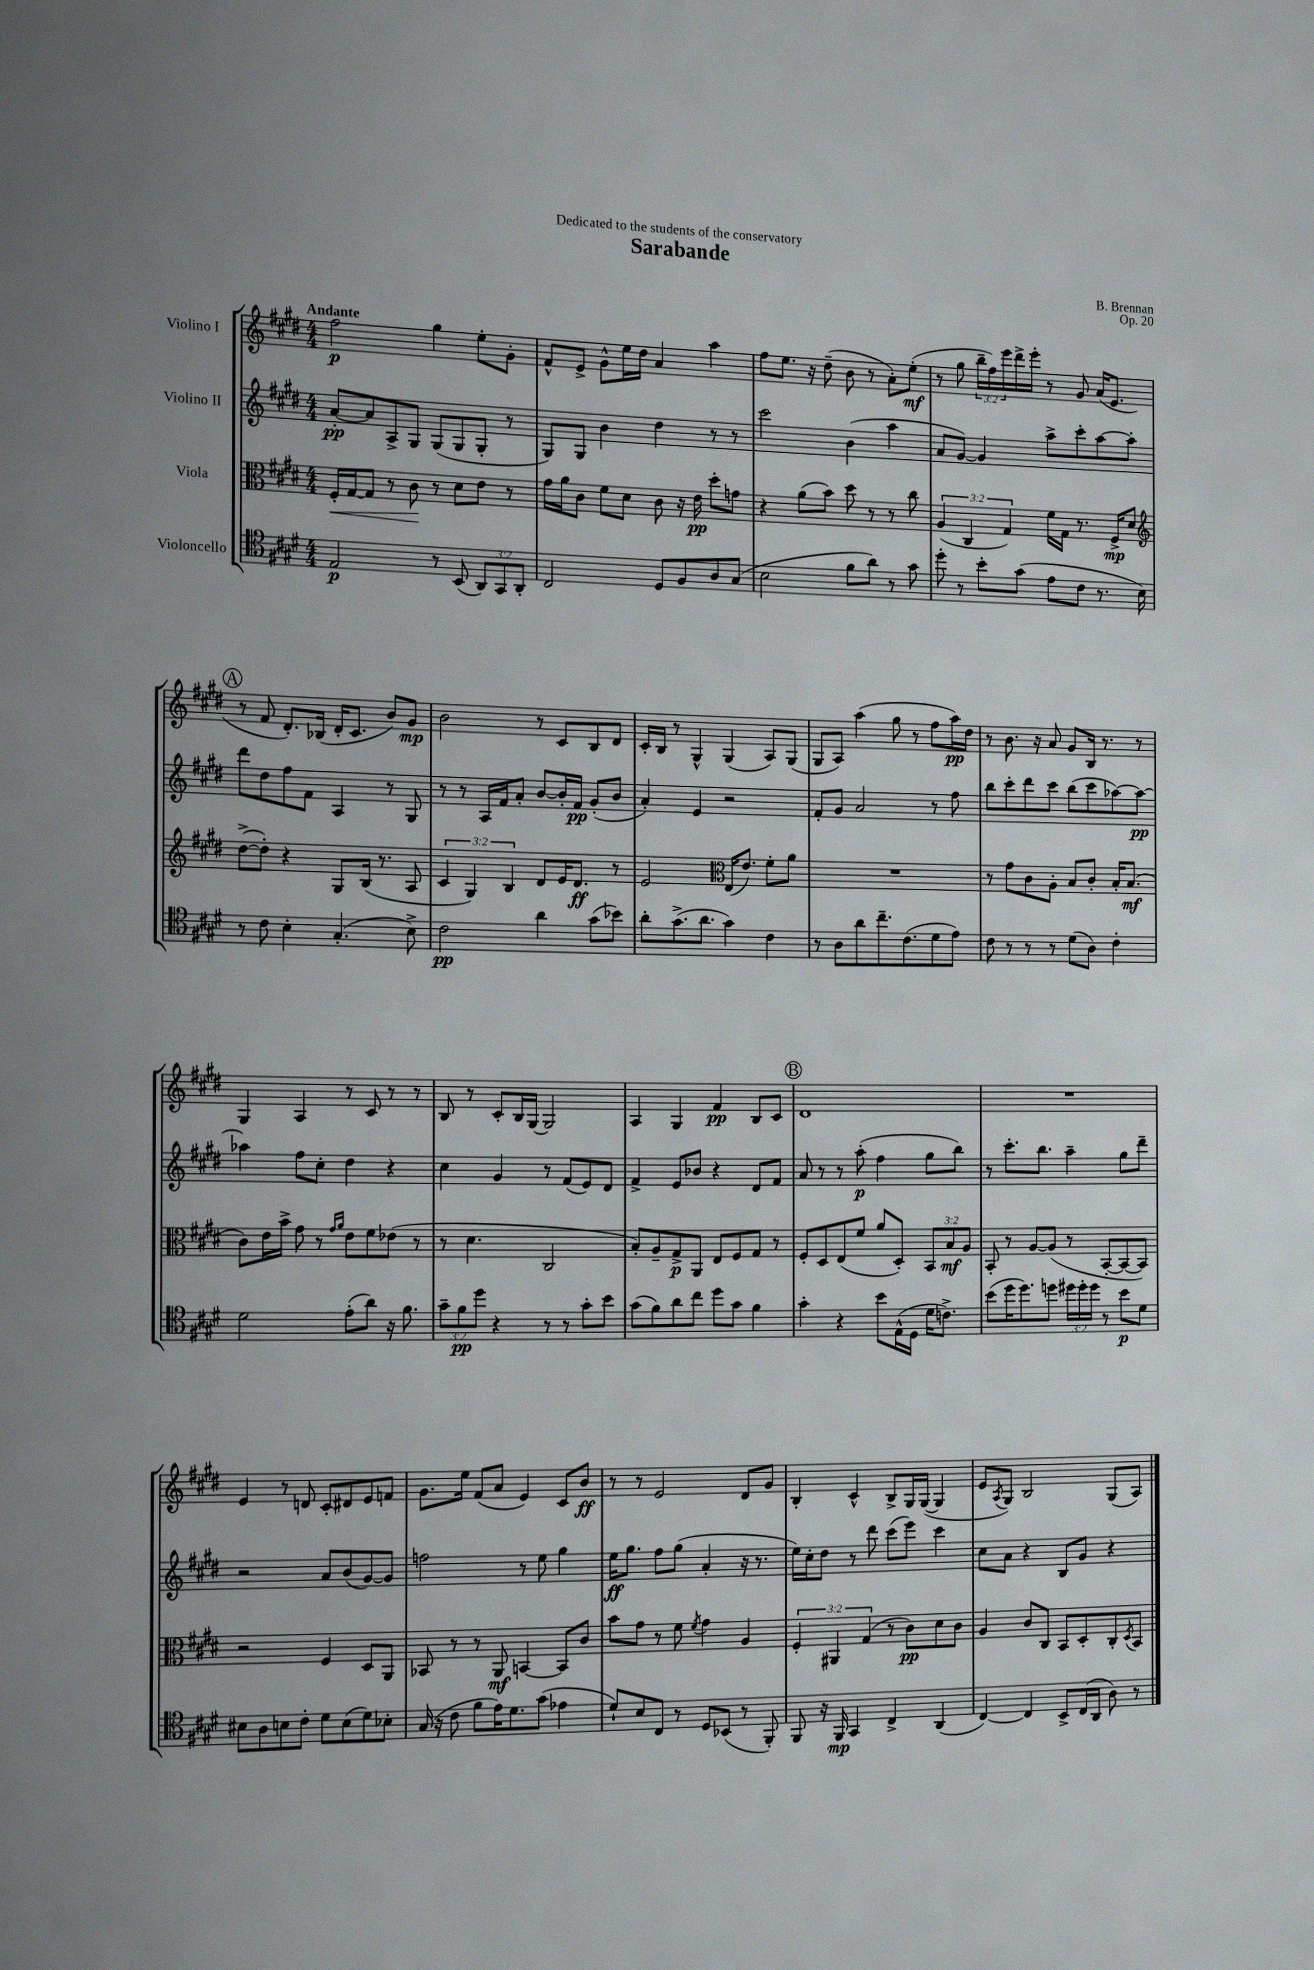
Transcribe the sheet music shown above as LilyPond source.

\header { title = "Sarabande" composer = "B. Brennan" dedication = "Dedicated to the students of the conservatory" opus = "Op. 20" }
<<
\new StaffGroup <<
\new Staff = "s0" \with { instrumentName = "Violino I" } {
    \clef treble \key e \major \numericTimeSignature \time 4/4 \override Staff.TupletNumber.text = #tuplet-number::calc-fraction-text \tempo "Andante"
    fis''2\p gis''4 e''8-. gis'8-. |
    fis'8-^ e'8-> gis'8-^ e''16 dis''16 a'4 a''4 |
    fis''8 e''8. r16 dis''8--( b'8 r8 a'8-.) e''8-.\mf( |
    r8 gis''8 \tuplet 3/2 { b''16-- fis''16) e'''16 } dis'''16-> e'''16-. r8 gis'8 a'16( e'8. |
    \mark \markup { \circle "A" } r8 fis'8 dis'8.-.) bes16( dis'16-. cis'8. b'8) gis'8\mp |
    b'2 r8 cis'8 b8 dis'8 |
    cis'16-. b16 r8 gis4-^ gis4( a8) gis8( |
    gis8 a8) a''4( gis''8 r8 fis''8 a''16\pp) dis''16 |
    r8 b'8. r16 a'8 gis'8 b16 r8. r8 |
    gis4 a4 r8 cis'8 r8 r8 |
    b8 r8 cis'8-. b16 gis16~ gis2 |
    a4 gis4 fis'4\pp b8 cis'8 |
    \mark \markup { \circle "B" } dis'1 |
    R1 |
    e'4 r8 d'8 cis'8-. dis'8 e'8 f'8 |
    gis'8. e''16 fis'8( a'8 e'4) cis'8 b'8\ff |
    r8 r8 e'2 dis'8 gis'8 |
    b4-. cis'4-^ b8-> gis16 gis16~( gis4 |
    e'8 \acciaccatura { a8 } gis8) b2 gis8( a8) \bar "|." |
}
\new Staff = "s1" \with { instrumentName = "Violino II" } {
    \clef treble \key e \major \numericTimeSignature \time 4/4
    a'8~-.\pp a'8 a8-> gis8 gis8( gis8 gis8-. r8 |
    gis8) gis8 b'4 dis''4 r8 r8 |
    cis'''2 b'4( a''4 |
    a'8 gis'8~) gis'4 a''8-> cis'''8-. a''8~ a''8-. |
    \mark \markup { \circle "A" } dis'''8 dis''8 fis''8 fis'8 a4 r8 gis8 |
    r8 r8 a16 fis'16 a'8-. b'8~ b'16-. fis'16\pp gis'8-.( b'8 |
    a'4-.) e'4 r2 |
    fis'8-. gis'8 a'2 r8 fis''8 |
    b''8 cis'''8-. dis'''8 cis'''8 b''8( cis'''8 aes''8~) aes''8~\pp |
    aes''4 fis''8 cis''8-. dis''4 r4 |
    cis''4 gis'4 r8 fis'8( e'8) dis'8 |
    fis'4-> e'8 bes'8 r4 dis'8 fis'8 |
    \mark \markup { \circle "B" } a'8 r8 r8 a''8-.\p( fis''4 gis''8 b''8) |
    r8 cis'''8.-. b''8. a''4-- gis''8 dis'''8-- |
    r2 a'8 b'8( gis'8~) gis'8 |
    f''2 r8 e''8 gis''4 |
    e''16\ff gis''8. fis''8 gis''8( a'4-. r16 r8. |
    e''16) cis''16-. dis''8 r8 dis'''8 cis'''8( e'''8) cis'''4 |
    cis''8 a'8 r4 b8 gis'8 r4 \bar "|." |
}
\new Staff = "s2" \with { instrumentName = "Viola" } {
    \clef alto \key e \major \numericTimeSignature \time 4/4 \override Staff.TupletNumber.text = #tuplet-number::calc-fraction-text
    fis16-.\< gis16~ gis8 r8 cis'8\! r8 dis'8 e'8 r8 |
    gis'16 a'16 cis'8 fis'8 dis'8 cis'8 r16 e'16\pp dis''8-. g'8 |
    r4 a'8( b'8) dis''8 r8 r8 cis''8 |
    \tuplet 3/2 { a4( cis4 gis4) } fis'16 gis16 r8. fis16->\mp dis'8 |
    \mark \markup { \circle "A" } \clef treble dis''8~->( dis''8-.) r4 gis8 b16( r8. a8 |
    \tuplet 3/2 { cis'4 gis4) b4 } dis'8 e'16 dis'8.\ff r8 |
    e'2 \clef alto e16( e'8.) fis'8-. a'8 |
    R1 |
    r8 gis'8 cis'8 a8-. b8 cis'8-. b16-. b8.\mf( |
    cis'8) e'16 b'16-> gis'8 r8 \grace { gis'16 a'16 } e'8 fis'8 ees'8( r8 |
    r8 dis'4. cis2 |
    b8-.) a8-- gis8->\p a,8 e8 fis8 gis8 r8 |
    \mark \markup { \circle "B" } fis8-. dis8 e8( fis'8 a'8 dis8-.) \tuplet 3/2 { b,8 b8\mf a8 } |
    b,8-. r8 a8~ a8( r8 b,8~-. b,8~ b,8) |
    r2 fis4 dis8 a,8 |
    bes,8 r8 r8 a,8\mf b,4~ b,8 cis'8 |
    b'8 gis'8 r8 fis'8 \acciaccatura { fis'8 } gis'4 a4 |
    \tuplet 3/2 { fis4-. ais,4 gis4( } r8 cis'8\pp) dis'8 cis'8 |
    a4 cis'8 cis8 b,8 dis8-. cis8-. \acciaccatura { dis8 } b,8 \bar "|." |
}
\new Staff = "s3" \with { instrumentName = "Violoncello" } {
    \clef tenor \key e \major \numericTimeSignature \time 4/4 \override Staff.TupletNumber.text = #tuplet-number::calc-fraction-text
    e2\p r8 b,8( \tuplet 3/2 { a,8) gis,8 a,8-. } |
    cis2 dis8 fis8 a8 gis8( |
    b2 fis'8 a'8) r8 gis'8 |
    dis''8-. r8 b'8-. gis'8( e'8 cis'8 r8. b16) |
    \mark \markup { \circle "A" } r8 cis'8 b4-. gis4.-.( b8->) |
    cis'2\pp a'4 gis'8( bes'8) |
    a'8-. gis'8.->( a'8. gis'4) cis'4 |
    r8 a8 a'8 cis''8.-- cis'8.( dis'8 e'8) |
    cis'8 r8 r8 r8 dis'8( a8) cis'4-. |
    dis'2 e'8-.( a'8) r16 fis'8. |
    \tuplet 3/2 { gis'8-- fis'8\pp dis''8 } r4 r8 r8 gis'8-. b'8 |
    gis'8( fis'8) a'8 cis''8 dis''8 gis'8 fis'4 |
    \mark \markup { \circle "B" } gis'4-. r4 b'8 e16-^( dis16 dis'16 c'8.->) |
    b'8( dis''16 dis''8.) d''8 \tuplet 3/2 { dis''16 dis''16-. dis''16 } r8 b'8\p dis'8 |
    bis8 a8 b8 cis'8-. dis'8 b8( dis'8) bes8-. |
    gis16( r16 cis'8 fis'8 e'16) dis'8. gis'8( ees'4 |
    dis'8-!) b8 cis8 r8 dis8 bes,8( r8 fis,8-.) |
    fis,8 r16 fis,16\mp gis,4 cis4-> a,4( |
    cis4~) cis4 b,8-> cis16( a,16 a8) r8 \bar "|." |
}
>>
>>
\layout { \context { \Score \remove "Bar_number_engraver" } }
